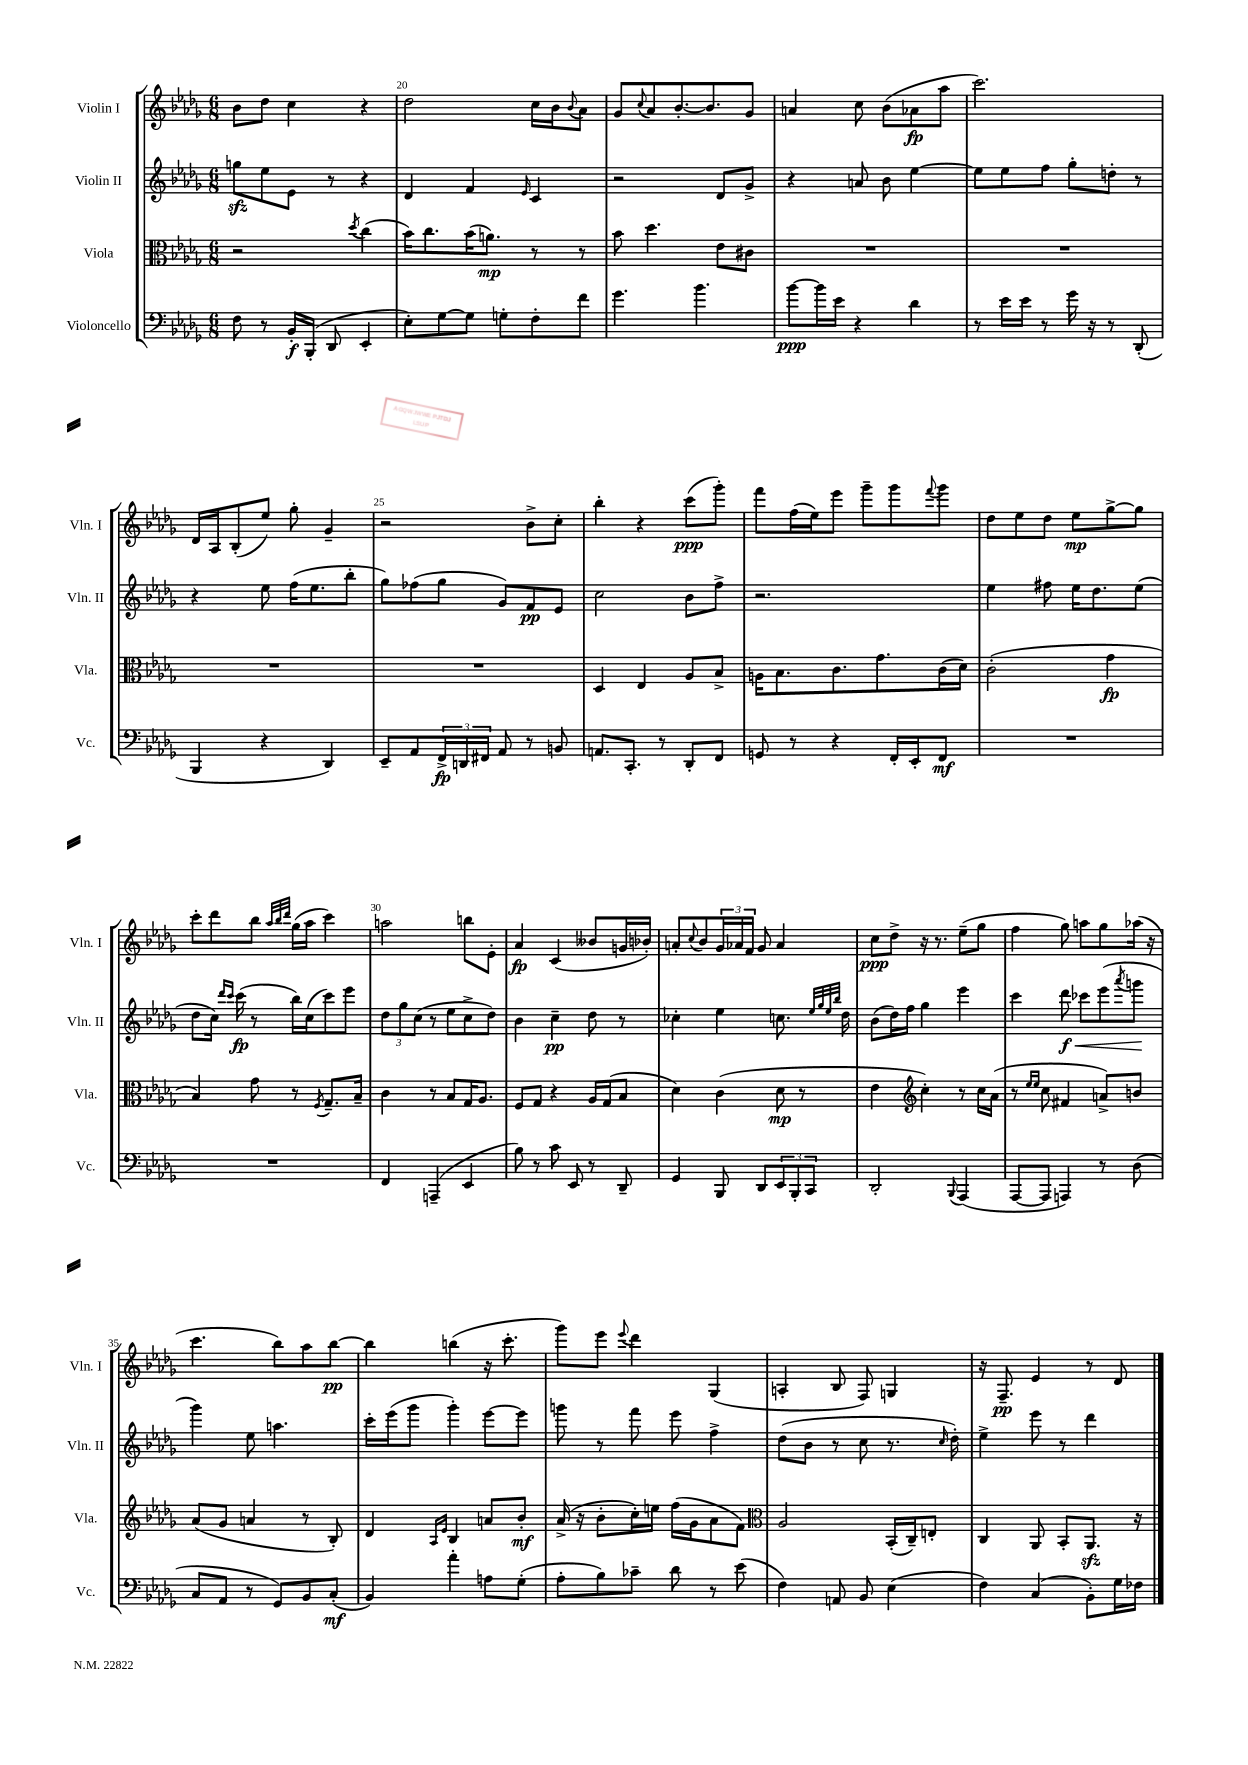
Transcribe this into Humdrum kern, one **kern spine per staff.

**kern	**dynam	**kern	**dynam	**kern	**dynam	**kern	**dynam
*part4	*part4	*part3	*part3	*part2	*part2	*part1	*part1
*staff4	*staff4	*staff3	*staff3	*staff2	*staff2	*staff1	*staff1
*I"Violoncello	*	*I"Viola	*	*I"Violin II	*	*I"Violin I	*
*I'Vc.	*	*I'Vla.	*	*I'Vln. II	*	*I'Vln. I	*
*clefF4	*	*clefC3	*	*clefG2	*	*clefG2	*
*k[b-e-a-d-g-]	*	*k[b-e-a-d-g-]	*	*k[b-e-a-d-g-]	*	*k[b-e-a-d-g-]	*
*M6/8	*	*M6/8	*	*M6/8	*	*M6/8	*
=19	=19	=19	=19	=19	=19	=19	=19
8F\	.	2r	.	8ggnzz\L	.	8b-\L	.
8r	.	.	.	8ee-\	.	8dd-\J	.
16BB-'/LL	f	.	.	8e-\J	.	4cc\	.
(16BBB-'/JJ	.	.	.	.	.	.	.
8DD-/	.	.	.	8r	.	.	.
.	.	8qdd-/	.	.	.	.	.
4EE-'/	.	(4cc\	.	4r	.	4r	.
=20	=20	=20	=20	=20	=20	=20	=20
8E-'\L)	.	16b-\KL)	.	4d-/	.	2dd-\	.
.	.	8.cc\	.	.	.	.	.
[8G-\	.	.	.	.	.	.	.
8G-\J]	.	(16b-\K	.	4f/	.	.	.
.	.	8.an\J)	mp	.	.	.	.
8Gn'\L	.	.	.	.	.	.	.
.	.	.	.	16qqe-/	.	.	.
8F'\	.	8r	.	4c/	.	16cc\LL	.
.	.	.	.	.	.	16b-\J	.
.	.	.	.	.	.	8qqb-/	.
8f\J	.	8r	.	.	.	8a-\J	.
=21	=21	=21	=21	=21	=21	=21	=21
4.g-\	.	8b-\	.	2r	.	8g-/L	.
.	.	.	.	.	.	8qqcc/	.
.	.	4.dd-\	.	.	.	8a-/	.
.	.	.	.	.	.	[8.b-'/	.
4.b-\	.	.	.	.	.	.	.
.	.	.	.	.	.	8.b-/]	.
.	.	8e-\L	.	8d-/L	.	.	.
.	.	8c#X\J	.	8g-^/J	.	8g-/J	.
=22	=22	=22	=22	=22	=22	=22	=22
[8b-\L	ppp	2.r	.	4r	.	4an/	.
16b-\L]	.	.	.	.	.	.	.
16e-\JJ	.	.	.	.	.	.	.
4r	.	.	.	8an/	.	8cc\	.
.	.	.	.	8b-\	.	(8b-\L	.
4d-\	.	.	.	[4ee-\	.	8a-X\	fp
.	.	.	.	.	.	8aa-\J	.
=23	=23	=23	=23	=23	=23	=23	=23
8r	.	2.r	.	8ee-\L]	.	2.ccc\)	.
16e-\LL	.	.	.	8ee-\	.	.	.
16e-\JJ	.	.	.	.	.	.	.
8r	.	.	.	8ff\J	.	.	.
16g-\	.	.	.	8gg-'\L	.	.	.
16r	.	.	.	.	.	.	.
8r	.	.	.	8ddn'\J	.	.	.
(8DD-'/	.	.	.	8r	.	.	.
!!LO:LB:g=z
=24	=24	=24	=24	=24	=24	=24	=24
4BBB-/	.	2.r	.	4r	.	16d-/LL	.
.	.	.	.	.	.	16A-/J	.
.	.	.	.	.	.	(8B-'/	.
4r	.	.	.	8ee-\	.	8ee-/J)	.
.	.	.	.	(16ff\KL	.	8gg-'\	.
.	.	.	.	8.ee-\	.	.	.
4DD-/)	.	.	.	.	.	4g-~/	.
.	.	.	.	8bb-'\J	.	.	.
=25	=25	=25	=25	=25	=25	=25	=25
8EE-~/L	.	2.r	.	8gg-\L)	.	2r	.
8AA-/	.	.	.	(8ff-X\	.	.	.
24FF^/L	fp	.	.	8gg-\J	.	.	.
24DDn/	.	.	.	.	.	.	.
24FF#X/JJ	.	.	.	.	.	.	.
8AA-/	.	.	.	8g-/L)	.	.	.
8r	.	.	.	8f/	pp	8b-^\L	.
8BBn/	.	.	.	8e-/J	.	8cc'\J	.
=26	=26	=26	=26	=26	=26	=26	=26
8.AAn/L	.	4D-/	.	2cc\	.	4bb-'\	.
8.CC'/J	.	.	.	.	.	.	.
.	.	4E-/	.	.	.	4r	.
8r	.	.	.	.	.	.	.
8DD-'/L	.	8A-/L	.	8b-\L	.	(8ccc\L	ppp
8FF/J	.	8B-^/J	.	8ff^\J	.	8ggg-'\J)	.
=27	=27	=27	=27	=27	=27	=27	=27
8GGn/	.	16An\KL	.	2.r	.	8fff\L	.
.	.	8.B-\	.	.	.	.	.
8r	.	.	.	.	.	(16ff\L	.
.	.	.	.	.	.	16ee-\J)	.
4r	.	8.c\	.	.	.	8eee-\J	.
.	.	.	.	.	.	8ggg-~\L	.
.	.	8.g-\	.	.	.	.	.
16FF'/LL	.	.	.	.	.	8ggg-\	.
16EE-'/J	.	.	.	.	.	.	.
.	.	.	.	.	.	8qqfff/	.
8FF/J	mf	(16c\L	.	.	.	8ggg-\J	.
.	.	16d-\JJ)	.	.	.	.	.
=28	=28	=28	=28	=28	=28	=28	=28
2.r	.	(2c'\	.	4ee-\	.	8dd-\L	.
.	.	.	.	.	.	8ee-\	.
.	.	.	.	8ff#X\	.	8dd-\J	.
.	.	.	.	16ee-\KL	.	8ee-\L	mp
.	.	.	.	8.dd-\	.	.	.
.	.	4g-\	fp	.	.	[8gg-^\	.
.	.	.	.	(8ee-\J	.	8gg-\J]	.
!!LO:LB:g=z
=29	=29	=29	=29	=29	=29	=29	=29
2.r	.	4B-/)	.	8dd-\L	.	8ccc'\L	.
.	.	.	.	16cc\Jk)	.	8ddd-\	.
.	.	.	.	16qqddd-/LL	.	.	.
.	.	.	.	16qqccc/JJ	.	.	.
.	.	.	.	(16ccc\	fp	.	.
.	.	8g-\	.	8r	.	8bb-\J	.
.	.	.	.	.	.	32qqaa-/LLL	.
.	.	.	.	.	.	32qqbb-/	.
.	.	.	.	.	.	32qqddd-/JJJ	.
.	.	8r	.	16bb-\LL)	.	(16gg-\LL	.
.	.	.	.	(16cc\J	.	16aa-\JJ	.
.	.	8qF/	.	.	.	.	.
.	.	8.G-~/L	.	8ccc\)	.	4ccc\)	.
.	.	.	.	8eee-\J	.	.	.
.	.	16B-~/Jk	.	.	.	.	.
=30	=30	=30	=30	=30	=30	=30	=30
4FF/	.	4c\	.	12dd-\L	.	2aan\	.
.	.	.	.	12gg-\	.	.	.
.	.	.	.	(12cc\J	.	.	.
(4AAAn~/	.	8r	.	8r	.	.	.
.	.	8B-/L	.	8ee-\L	.	.	.
4EE-/	.	16G-/K	.	8cc^\	.	8bbn\L	.
.	.	8.A-/J	.	.	.	.	.
.	.	.	.	8dd-\J)	.	8e-'\J	.
=31	=31	=31	=31	=31	=31	=31	=31
8B-\)	.	8F/L	.	4b-\	.	4a-/	fp
8r	.	8G-/J	.	.	.	.	.
8c\	.	4r	.	4cc~\	pp	(4c/	.
8EE-/	.	.	.	.	.	.	.
8r	.	16A-/LL	.	8dd-\	.	8b--X/L	.
.	.	(16G-/J	.	.	.	.	.
8DD-~/	.	8B-/J	.	8r	.	16gn/L	.
.	.	.	.	.	.	16b-X'/JJ)	.
=32	=32	=32	=32	=32	=32	=32	=32
4GG-/	.	4d-\)	.	4cc-X'\	.	8an'/L	.
.	.	.	.	.	.	8qqcc/	.
.	.	.	.	.	.	8b-/	.
8BBB-/	.	(4c\	.	4ee-\	.	24g-/L	.
.	.	.	.	.	.	24a-X/	.
.	.	.	.	.	.	24f/JJ	.
8DD-/L	.	.	.	.	.	8g-/	.
12EE-/	.	8d-\	mp	8.ccn\	.	4a-/	.
12BBB-'/	.	.	.	.	.	.	.
.	.	8r	.	.	.	.	.
12CC/J	.	.	.	.	.	.	.
.	.	.	.	32qqee-/LLL	.	.	.
.	.	.	.	32qqgg-/	.	.	.
.	.	.	.	32qqee-/	.	.	.
.	.	.	.	32qqbb-/JJJ	.	.	.
.	.	.	.	16dd-\	.	.	.
=33	=33	=33	=33	=33	=33	=33	=33
2DD-'/	.	4e-\	.	(8b-\L	.	8cc\L	ppp
.	.	.	.	16dd-\L)	.	8dd-^\J	.
.	.	.	.	16ff\JJ	.	.	.
*	*	*clefG2	*	*	*	*	*
.	.	4cc'\)	.	4gg-\	.	16r	.
.	.	.	.	.	.	8.r	.
8qqBBB-/	.	.	.	.	.	.	.
(4AAA-/	.	8r	.	4eee-\	.	(8ee-~\L	.
.	.	16cc\LL	.	.	.	8gg-\J	.
.	.	(16a-\JJ	.	.	.	.	.
=34	=34	=34	=34	=34	=34	=34	=34
[8AAA-/L	.	8r	.	4ccc\	.	4ff\	.
.	.	16qqee-/LL	.	.	.	.	.
.	.	16qqee-/JJ	.	.	.	.	.
8AAA-/J]	.	8cc\	.	.	.	.	.
!	!	!	!	!	!LO:HP:b	!	!
4AAAn/)	.	4f#X/	.	8ddd-\	< f	8gg-\)	.
.	.	.	.	8ccc-X\L	.	8aan\L	.
8r	.	8an^/L)	.	(8eee-\	.	8gg-\	.
.	.	.	.	8qaaa-/	.	.	.
(8D-\	.	8bn/J	.	8gggn\J	.	(16aa-X\Jk	.
.	.	.	.	.	.	16r	.
.	.	.	.	.	[	.	.
!!LO:LB:g=z
=35	=35	=35	=35	=35	=35	=35	=35
8C/L	.	(8a-/L	.	4ggg-\)	.	4.ccc\	.
8AA-/J	.	8g-/J	.	.	.	.	.
8r	.	4an/	.	8ee-\	.	.	.
8GG-/L)	.	.	.	4.aan\	.	8bb-\L)	.
8BB-/	.	8r	.	.	.	8aa-\	.
(8C'/J	mf	8B-'/)	.	.	.	[8bb-\J	pp
=36	=36	=36	=36	=36	=36	=36	=36
4BB-/)	.	4d-/	.	16ccc'\LL	.	4bb-\]	.
.	.	.	.	(16eee-\J	.	.	.
.	.	.	.	8ggg-\J	.	.	.
.	.	16qqA-/LL	.	.	.	.	.
.	.	16qqe-/JJ	.	.	.	.	.
4a-'\	.	4B-/	.	4ggg-'\)	.	(4bbn\	.
8An\L	.	8an/L	.	[8eee-\L	.	16r	.
.	.	.	.	.	.	8.ccc'\	.
(8G-'\J	.	8b-'/J	mf	8eee-\J]	.	.	.
=37	=37	=37	=37	=37	=37	=37	=37
8A-'\L	.	(16a-^/	.	8gggn\	.	8ggg-\L)	.
.	.	16r	.	.	.	.	.
8B-\)	.	8b-'\L	.	8r	.	8eee-\J	.
.	.	.	.	.	.	8qqeee-/	.
8c-X~\J	.	16cc'\L)	.	8fff\	.	4ddd-\	.
.	.	16een\JJ	.	.	.	.	.
8d-\	.	(16ff\LL	.	8eee-\	.	.	.
.	.	16g-\J	.	.	.	.	.
8r	.	8a-\	.	4ff^\	.	(4G-/	.
(8e-\	.	8f\J)	.	.	.	.	.
=38	=38	=38	=38	=38	=38	=38	=38
*	*	*clefC3	*	*	*	*	*
4F\)	.	2A-/	.	(8dd-\L	.	4An'/	.
.	.	.	.	8b-\J	.	.	.
8AAn/	.	.	.	8r	.	8B-/	.
8BB-/	.	.	.	8cc\	.	8F/)	.
(4E-\	.	(16BB-'/LL	.	8.r	.	4Gn/	.
.	.	16C~/J)	.	.	.	.	.
.	.	8En'/J	.	.	.	.	.
.	.	.	.	16qqcc/	.	.	.
.	.	.	.	16dd-'\)	.	.	.
=39	=39	=39	=39	=39	=39	=39	=39
4F\)	.	4C/	.	4ee-^\	.	16r	.
.	.	.	.	.	.	8.F~/	pp
(4C/	.	8AA-/	.	8eee-\	.	4e-/	.
.	.	8BB-'/L	.	8r	.	.	.
8BB-'\L)	.	8.AA-zz/J	.	4ddd-\	.	8r	.
16G-\L	.	.	.	.	.	8d-/	.
16F-X\JJ	.	16r	.	.	.	.	.
==	==	==	==	==	==	==	==
*-	*-	*-	*-	*-	*-	*-	*-
